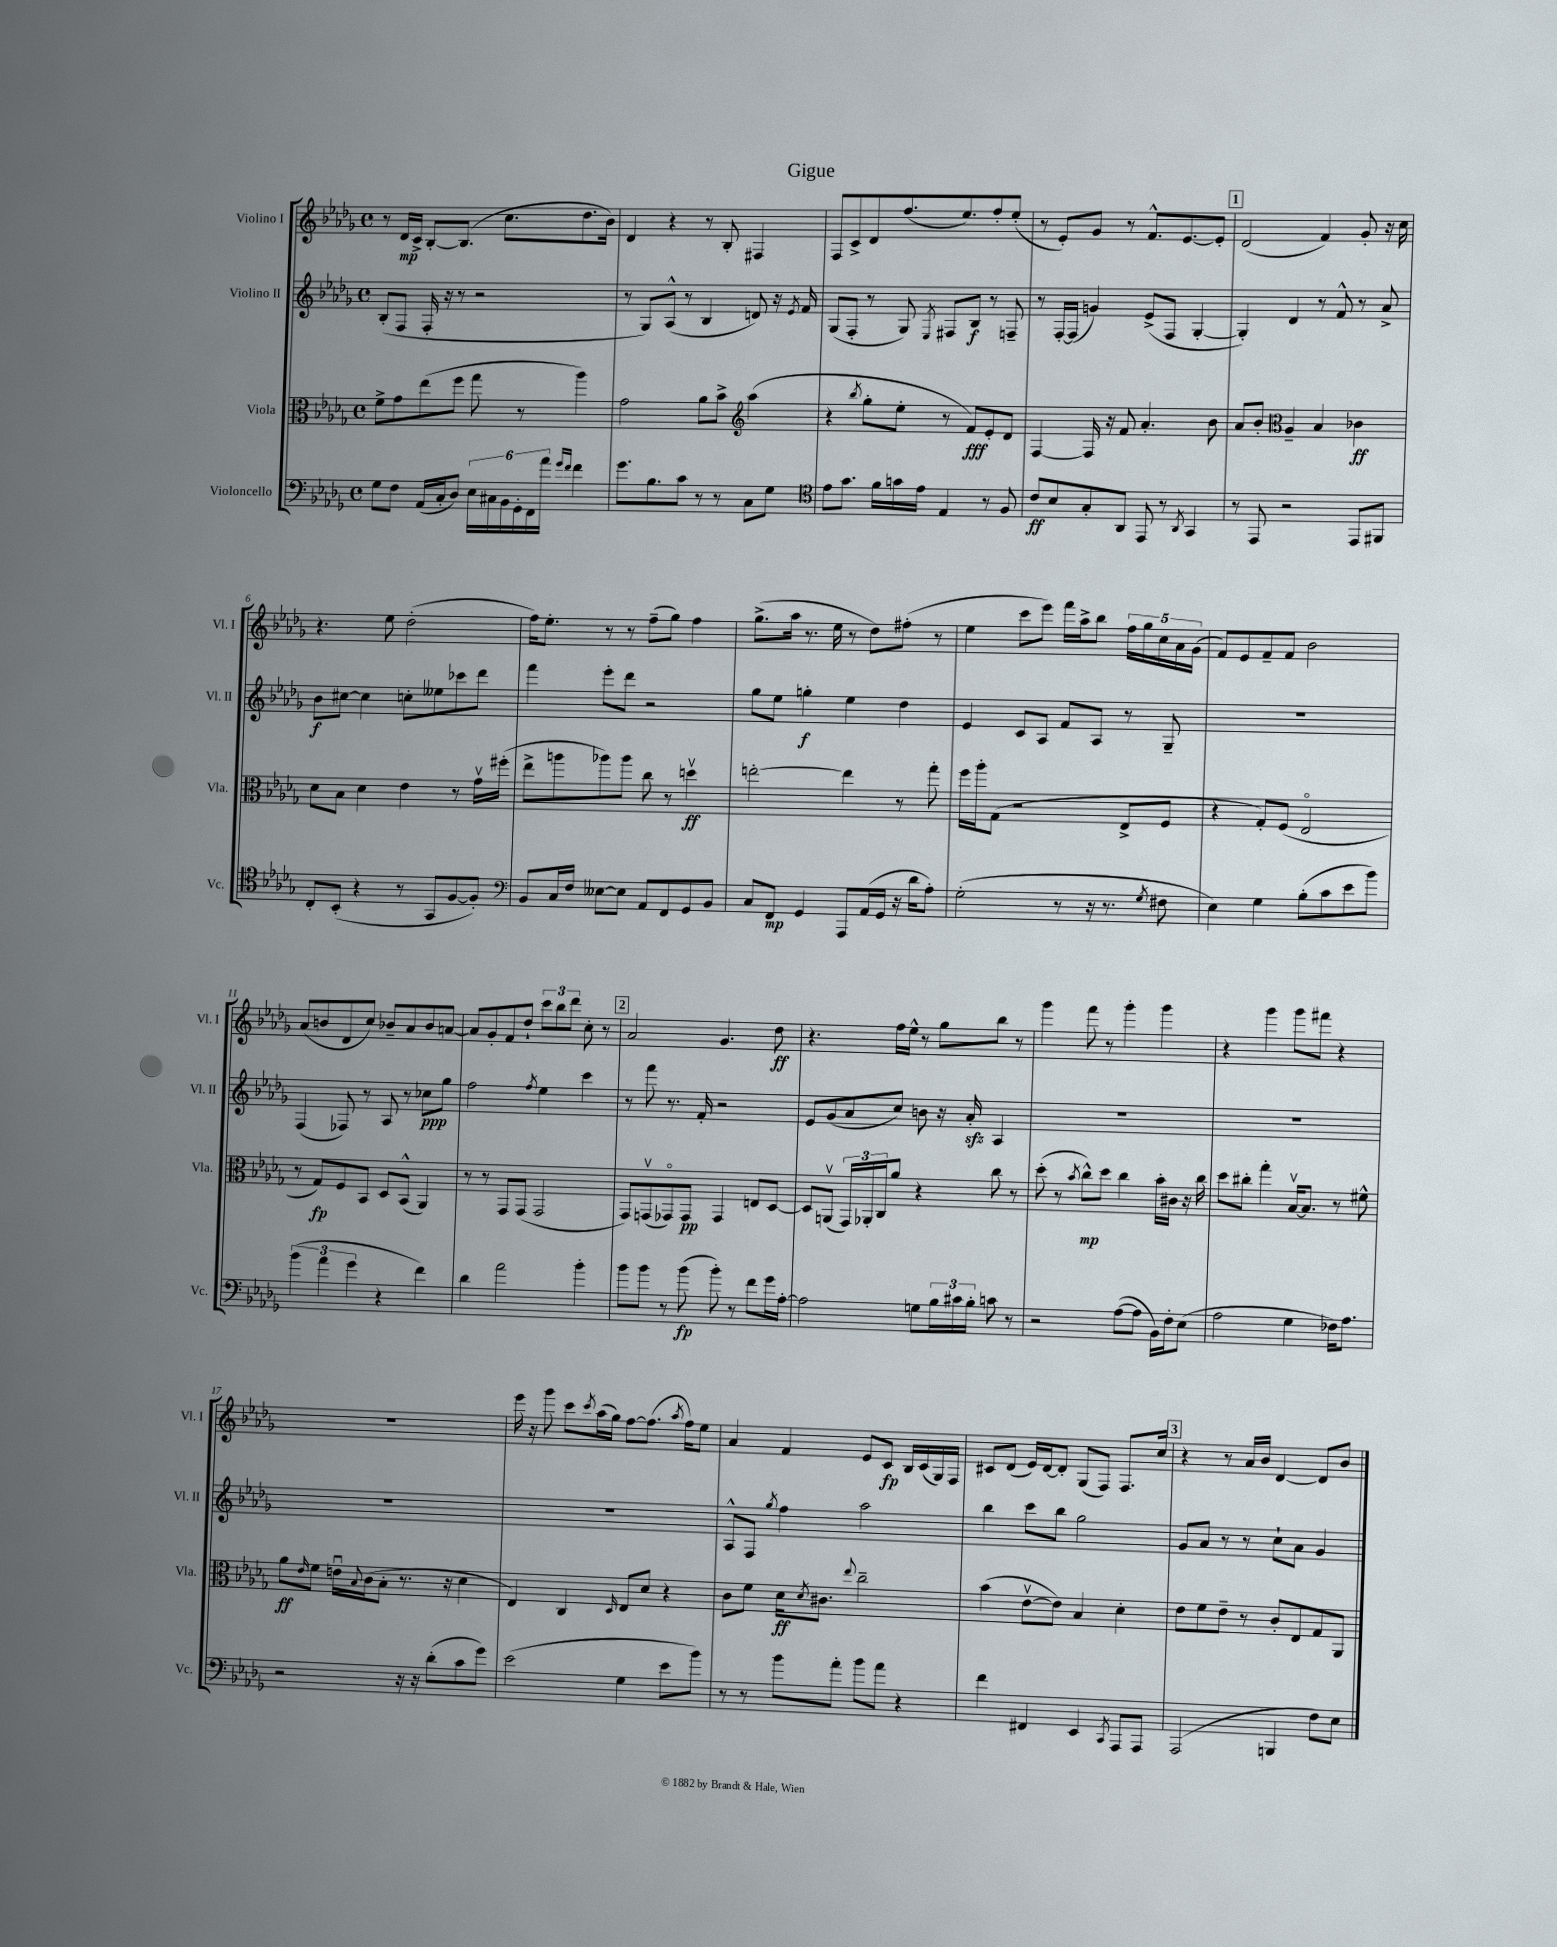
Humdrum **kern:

**kern	**kern	**kern	**kern
*staff4	*staff3	*staff2	*staff1
*clefF4	*clefC3	*clefG2	*clefG2
*k[b-e-a-d-g-]	*k[b-e-a-d-g-]	*k[b-e-a-d-g-]	*k[b-e-a-d-g-]
*M4/4	*M4/4	*M4/4	*M4/4
*met(c)	*met(c)	*met(c)	*met(c)
8G-\L	8f^\L	(8B-'/L	8r
8F\J	8g-\	8F/J	16d-/LL
.	.	.	16c^/JJ
(16AA-/LL	(8ee-\	16F'/	[8B-'/L
16C'/J	.	16r	.
8D-/J)	8ff\J	8r	(8.B-/]J
24E-\LL	8gg-\	2r	.
24C#\	.	.	.
.	.	.	8.cc\L
24BB-\	.	.	.
24GG-'\	8r	.	.
24FF\	.	.	.
24a-\JJ	.	.	.
16qqg-/LL	.	.	.
16qqf/JJ	.	.	.
4f\	4aa-\)	.	8.dd-\
.	.	.	16b-\Jk)
=	=	=	=
8.g-\L	2g-\	8r	4d-/
.	.	8G-/L)	.
8.B-\	.	.	.
.	.	(8A-^^/J	4r
8c\J	.	8r	.
8r	8a-\L	4B-/	8r
8r	8b-^\J	.	8B-'/
*	*clefG2	*	*
8C\L	(4aa-\	8d/)	4F#/
8G-\J	.	16r	.
.	.	8qe-/	.
.	.	16f/	.
=	=	=	=
*clefC4	*	*	*
8e-\L	4r	(8G-/L	8F/L
8.g-\J	.	8F'/J	8c^/
.	8qbb-/	.	.
.	8gg-'\L	8r	8d-/
16f\LL	.	.	.
16g\	8ee-'\J	8G-/)	(8.ff/
16e-\JJ	.	.	.
.	.	8qE-/	.
4E-/	8r	8F#/L	.
.	.	.	8.ee-/)
.	8f/L)	8B-/J	.
8r	8e-'/	8r	8ff'/
8F/	8d-/J	8F~/	(8ee-'/J
=	=	=	=
8c/L	[4F/	8r	8r
8B-/	.	[16F'/LL	8e-'/L)
.	.	(16F/]JJ	.
8G-'/	16F/]	4g/)	8g-/J
.	16r	.	.
8AA-/J	8f/	.	8r
8EE-/	4.a-'/	(8e-^/L	8.f^^/L
8r	.	8F/J	.
.	.	.	[8.e-/
8qAA-/	.	.	.
4GG-/	.	[4G-'/	.
.	8b-\	.	8e-'/]J
=	=	=	=
8r	8a-/L	4G-'/])	(2d-/
8EE-/	8b-'/J	.	.
*	*clefC3	*	*
2r	4A-~/	4d-/	.
.	4B-/	8r	4f/)
.	.	8f^^/	.
8EE-/L	4c-\	8r	8g-'/
8FF#/J	.	8a-^/	16r
.	.	.	16cc\
=	=	=	=
8C'/L	8d-\L	8b-\L	4.r
(8BB-'/J	8B-\J	[8cc#\J	.
4r	4d-\	4cc#\]	.
.	.	.	8ee-\
8r	4e-\	8cc'\L	(2dd-'\
8GG-/L	.	8ee--\	.
[8F/	8r	8ccc-\	.
8F'/]J)	16g-v\LL	8ddd-\J	.
.	(16ff#'\JJ	.	.
=	=	=	=
*clefF4	*	*	*
8BB-/L	8ee-^\L	4fff\	16ff\LK)
.	.	.	8.ee-'\J
16C/L	8aa\	.	.
16F/JJ	.	.	.
[8E--\L	8aa-\)	8eee-'\L	8r
8E--\]J	8aa-\J	8ddd-\J	8r
8AA-/L	8cc\	2r	(8ff~\L
8FF/	8r	.	8gg-\J)
8GG-/	4ddv\	.	4ff\
8BB-/J	.	.	.
=	=	=	=
8C/L	[2ee'\	8gg-\L	(8.gg-^\L
8FF/J	.	8ee-\J	.
.	.	.	16aa-\Jk
4GG-/	.	4gg'\	8.r
.	.	.	16ee-\
8AAA-/L	4ee\]	4ee-\	8r
(16AA-/L	.	.	8dd-\L)
16GG-/JJ	.	.	.
16r	8r	4dd-\	(8ff#'\J
16d-\LK	.	.	.
8A-'\J)	8gg-'\	.	8r
=	=	=	=
(2G-'\	16ff\LL	4e-/	4ee-\
.	16aa-'\J	.	.
.	(8G-\J	.	.
.	2r	8c/L	8ccc\L
.	.	8A-/J	8eee-\J)
8r	.	8f/L	16fff\LL
.	.	.	16aa-^\J
16r	.	8A-/J	8bb-\J
8.r	.	.	.
.	8E-^/L	8r	20ff\LL
.	.	.	20gg-\
.	.	.	20cc\
8qG-/	.	.	.
8F#\	8F/J	8G-~/	.
.	.	.	20a-\
.	.	.	(20g-\JJ
=	=	=	=
4E-\)	4r	1r	8f/L)
.	.	.	8e-/
4G-\	8G-'/L)	.	8f~/
.	(8F/J	.	8f/J
(8B-'\L	2E-o/	.	2b-\
8c\	.	.	.
8e-\	.	.	.
8b-\J)	.	.	.
=	=	=	=
(6b-\	8r	(4F/	(8a-/L
.	8G-/L)	.	8b/
6a-\	.	.	.
.	8F/	8F-/)	8d-/
6g-\	.	.	.
.	8BB-/J	8r	8cc/J)
4r	8D-/L	8A-/	8b-~/L
.	(8BB-^^/J	8r	8a-/
4f\)	4AA-/)	8cc-\L	8b-/
.	.	8gg-\J	[8a/J
=	=	=	=
4d-\	8r	2ff\	8a/]L
.	8r	.	8g-'/
2a-\	8GG-/L	.	8f/
.	(8GG-/J	.	8dd-`/J
.	.	8qff/	.
.	2GG-/	4ee-\	12ccc\L
.	.	.	12bb-\
.	.	.	12ddd-\J
4b-'\	.	4ccc\	8cc'\
.	.	.	8r
=	=	=	=
8b-\L	8GG-/L)	8r	2a-/
8b-\J	(8GGv/	8fff\	.
8r	8GG-o/)	8.r	.
(8b-\	8GG-/J	.	.
.	.	16f'/	.
8b-'\)	4GG-/	2r	4.g-/
8r	.	.	.
8f\L	8E/L	.	.
16g-\L	[8D-/J	.	8dd-\
[16A-'\JJ	.	.	.
=	=	=	=
2A-\]	8D-/]L	8e-/L	4.r
.	(8AAv/J	(8g-/	.
.	24GG-/LL)	8a-/	.
.	24AA-'/	.	.
.	24C/J	.	.
.	8a-/J	8cc/J)	16ff\LL
.	.	.	16ee-^^\JJ
8G\L	4r	8b\	8r
24B-\L	.	16r	8gg-\L
24c#\	.	.	.
.	.	16a-'/	.
24B-'\JJ	.	.	.
8c\	8cc\	4A-/	8bb-\J
8r	8r	.	8r
=	=	=	=
2r	(8dd-'\	1r	4ggg-\
.	8r	.	.
.	8qb-/	.	.
.	8cc^^\L)	.	8fff\
.	8dd-\J	.	8r
([8A-\L	4cc\	.	4ggg-'\
8A-\]J	.	.	.
16BB-\LL)	16b-'\LL	.	4ggg-\
16F'\J	16c#\JJ	.	.
(8E-\J	16r	.	.
.	16cc\	.	.
=	=	=	=
2A-\	8dd-\L	1r	4r
.	8cc#'\J	.	.
.	4gg-'\	.	4ggg-\
4G-\	[16B-v/LK	.	8ggg-\L
.	8.B-/]J	.	.
.	.	.	8fff#\J
16F-\LK)	8r	.	4r
8.A-\J	.	.	.
.	8f#^^\	.	.
=	=	=	=
2r	8a-\L	1r	1r
.	16qqe-/	.	.
.	8f\J	.	.
.	16eu\LL	.	.
.	8qqB-/	.	.
.	(16c\J	.	.
.	8B-'\J	.	.
16r	8.r	.	.
16r	.	.	.
(8d-'\L	.	.	.
.	16r	.	.
8c\	4d-\	.	.
8g-\J)	.	.	.
=	=	=	=
(2e-\	4E-/)	1r	16eee-\
.	.	.	16r
.	.	.	8ggg-\
.	4C/	.	8ccc\L
.	.	.	8qccc/
.	.	.	(16aa-\L
.	.	.	16gg-\JJ)
.	16qqD-/	.	.
4G-\	8E-/L	.	[8ff\L
.	8d-/J	.	(8.ff\]J
8e-\L	4r	.	.
.	.	.	8qaa-/
.	.	.	16ff\LK)
8b-\J)	.	.	8ee-\J
=	=	=	=
8r	8c\L	8A-^^/L	4a-/
8r	8f\J	8F/J	.
.	.	8qgg-/	.
8b-\L	16d-\LK	4ff\	4f/
.	8qd-/	.	.
.	8.c#\J	.	.
8a-'\J	.	.	.
.	8qqee-/	.	.
8b-\L	2cc~\	2aa-\	8e-/L
8a-\J	.	.	8c/J
4r	.	.	16B-/LL
.	.	.	(16c/
.	.	.	16G-/)
.	.	.	16F/JJ
=	=	=	=
4f\	(4b-\	4bb-\	8c#/L
.	.	.	(8d-/J
4FF#/	[8e-v\L	8ccc\L	16e-/LL)
.	.	.	[16d-/J
.	8e-\]J)	8bb-\J	8d-'/]J
4EE-/	4B-/	2gg-\	(8G-/L
.	.	.	8F/J)
8qCC/	.	.	.
8AAA-/L	4d-'\	.	8.F/L
8AAA-/J	.	.	.
.	.	.	16cc/Jk
=	=	=	=
(2AAA-/	8e-\L	8g-/L	4r
.	8f\	8a-/J	.
.	8e-~\J	8r	8r
.	8r	8r	16a-/LL
.	.	.	16b-/JJ
4BBB/	8c'/L	8cc`\L	[4d-/
.	8E-/	8a-\J	.
8F\L)	8G-/	4g-/	8d-/]L
8E-\J	8AA-/J	.	8b-/J
==	==	==	==
*-	*-	*-	*-
